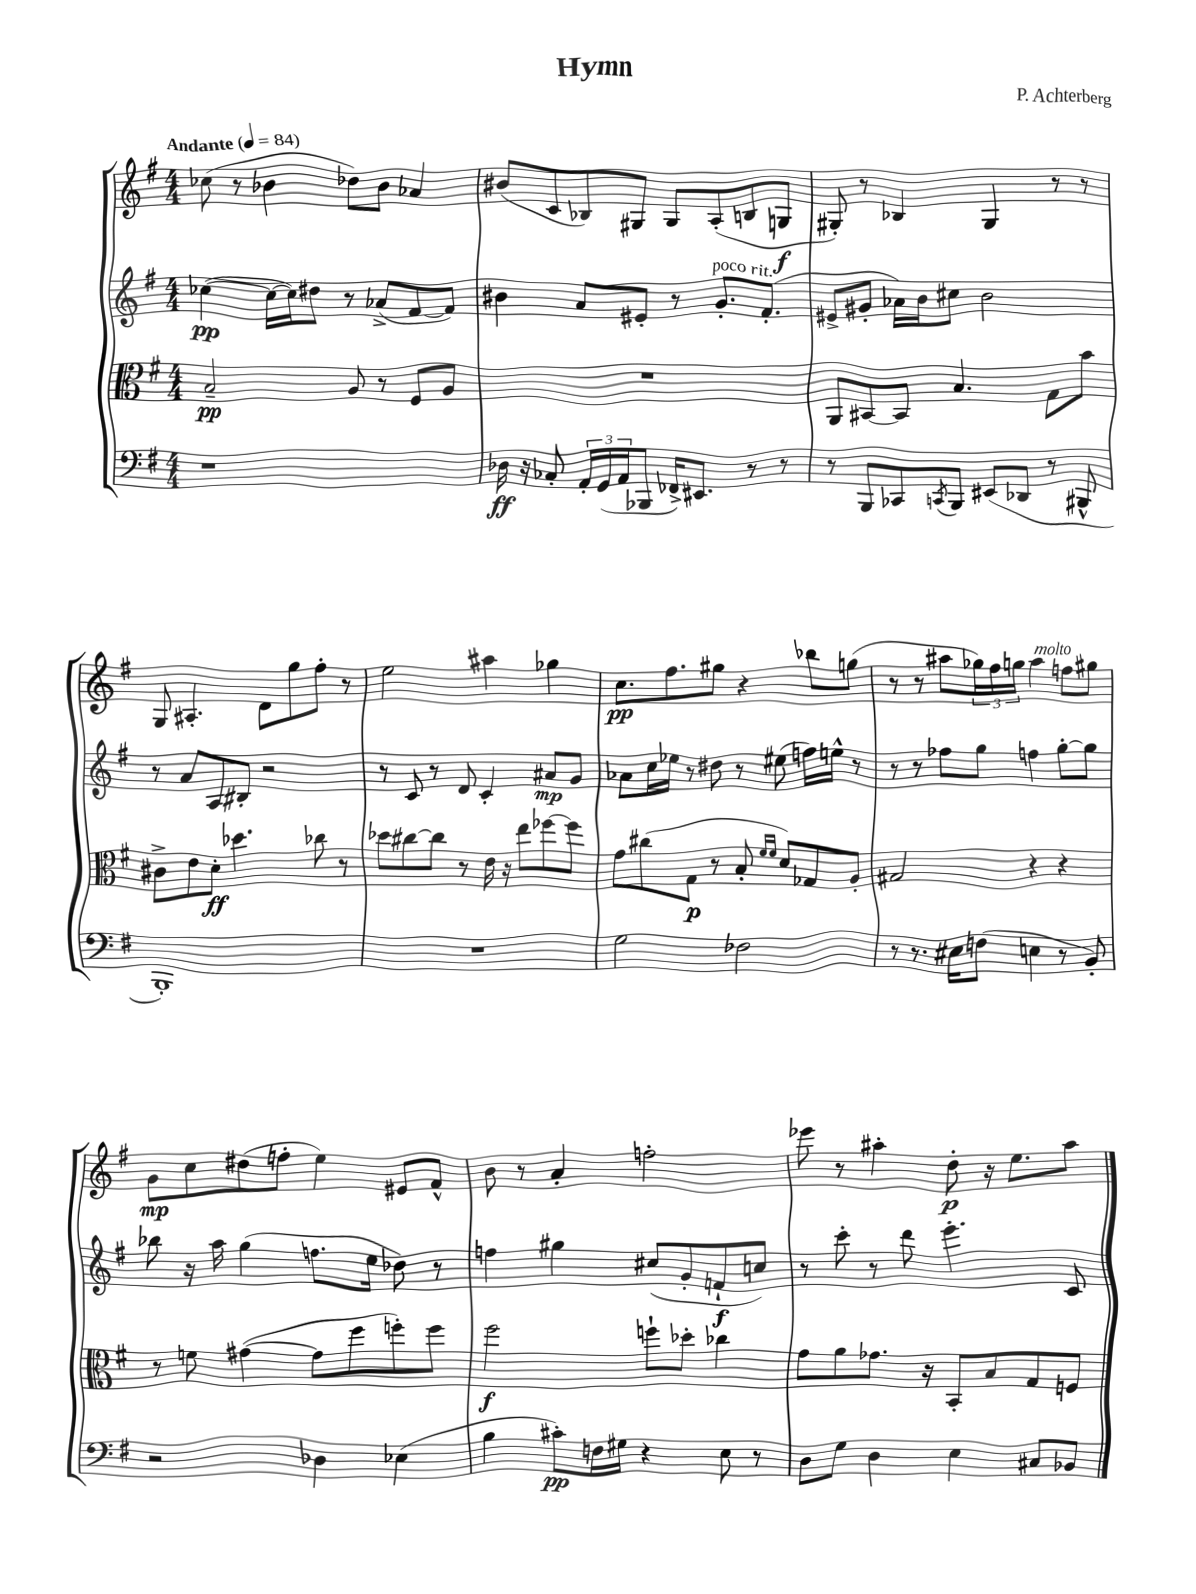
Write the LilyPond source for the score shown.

\header { title = "Hymn" composer = "P. Achterberg" }
<<
\new StaffGroup <<
\new Staff = "s0" {
    \clef treble \key g \major \numericTimeSignature \time 4/4 \tempo "Andante" 4 = 84
    ces''8( r8 bes'4 des''8) bes'8 aes'4 |
    bis'8( c'8 bes8) gis8 gis8 a8-.( b8 g8\f |
    gis8-.) r8 bes4 gis4 r8 r8 |
    g8 ais4.-. d'8 g''8 fis''8-. r8 |
    e''2 ais''4 ges''4 |
    c''8.\pp fis''8. gis''8 r4 bes''8 g''8( |
    r8 r8 ais''8 \tuplet 3/2 { ges''16) fis''16 g''16 } ais''4^\markup { \italic "molto" } f''8 gis''8 |
    g'8\mp c''8 dis''8( f''8-. e''4) eis'8 fis'8-^ |
    b'8 r8 a'4-. f''2-. |
    ees'''8 r8 ais''4-. d''8-.\p r16 e''8. ais''8 \bar "|." |
}
\new Staff = "s1" {
    \clef treble \key g \major \numericTimeSignature \time 4/4
    ces''4~\pp( ces''16~ ces''16) dis''8 r8 aes'8->( fis'8~ fis'8) |
    bis'4 a'8 eis'8-. r8 g'8.-.^\markup { \italic "poco rit." } fis'8.-.( |
    eis'8-> gis'8-. aes'16) b'16 cis''8 b'2 |
    r8 a'8 a8 bis8-. r2 |
    r8 c'8 r8 d'8 c'4-. ais'8\mp g'8 |
    aes'8 c''16 ees''16 r8 dis''8 r8 eis''8( f''16) e''16-^ r8 |
    r8 r8 fes''8 g''8 f''4 g''8~-. g''8 |
    bes''8 r16 a''16 g''4( f''8. e''16 des''8) r8 |
    f''4 gis''4 cis''8( g'8-. f'8-!\f c''8) |
    r8 c'''8-. r8 d'''8 e'''4.-. c'8 \bar "|." |
}
\new Staff = "s2" {
    \clef alto \key g \major \numericTimeSignature \time 4/4
    b2--\pp a8 r8 fis8 a8 |
    R1 |
    a,8 bis,8~ bis,8 b4. g8 b'8 |
    cis'8-> e'8 d'8-.\ff des''4. ces''8 r8 |
    des''8 cis''8~ cis''8 r8 e'16 r16 e''8 fes''8~ fes''8 |
    g'8 cis''8( g8\p r8 b8-. \grace { fis'16 fis'16 } d'8) ges8 a8-. |
    gis2 r4 r4 |
    r8 f'8 gis'4~( gis'8 fis''8 f''8-.) f''8 |
    fis''2\f f''8-! des''8-. ces''4 |
    g'8 a'8 ges'8. r16 b,8-. b8 g8 f8 \bar "|." |
}
\new Staff = "s3" {
    \clef bass \key g \major \numericTimeSignature \time 4/4
    r1 |
    des16\ff r16 ces8-. \tuplet 3/2 { a,16-. g,16( a,16 } bes,,8 fes,16->) eis,8. r8 r8 |
    r8 b,,8 ces,8 \acciaccatura { c,8 } b,,8 eis,8( des,8 r8 bis,,8-^ |
    b,,1-.) |
    R1 |
    g2 fes2 |
    r8 r8. eis16 f8( e4 r8 b,8-.) |
    r2 des4 ees4( |
    b4 cis'8-.\pp) f16 gis16 r4 e8 r8 |
    d8 g8 d4 e4 cis8 bes,8 \bar "|." |
}
>>
>>
\layout { \context { \Score \remove "Bar_number_engraver" } }
